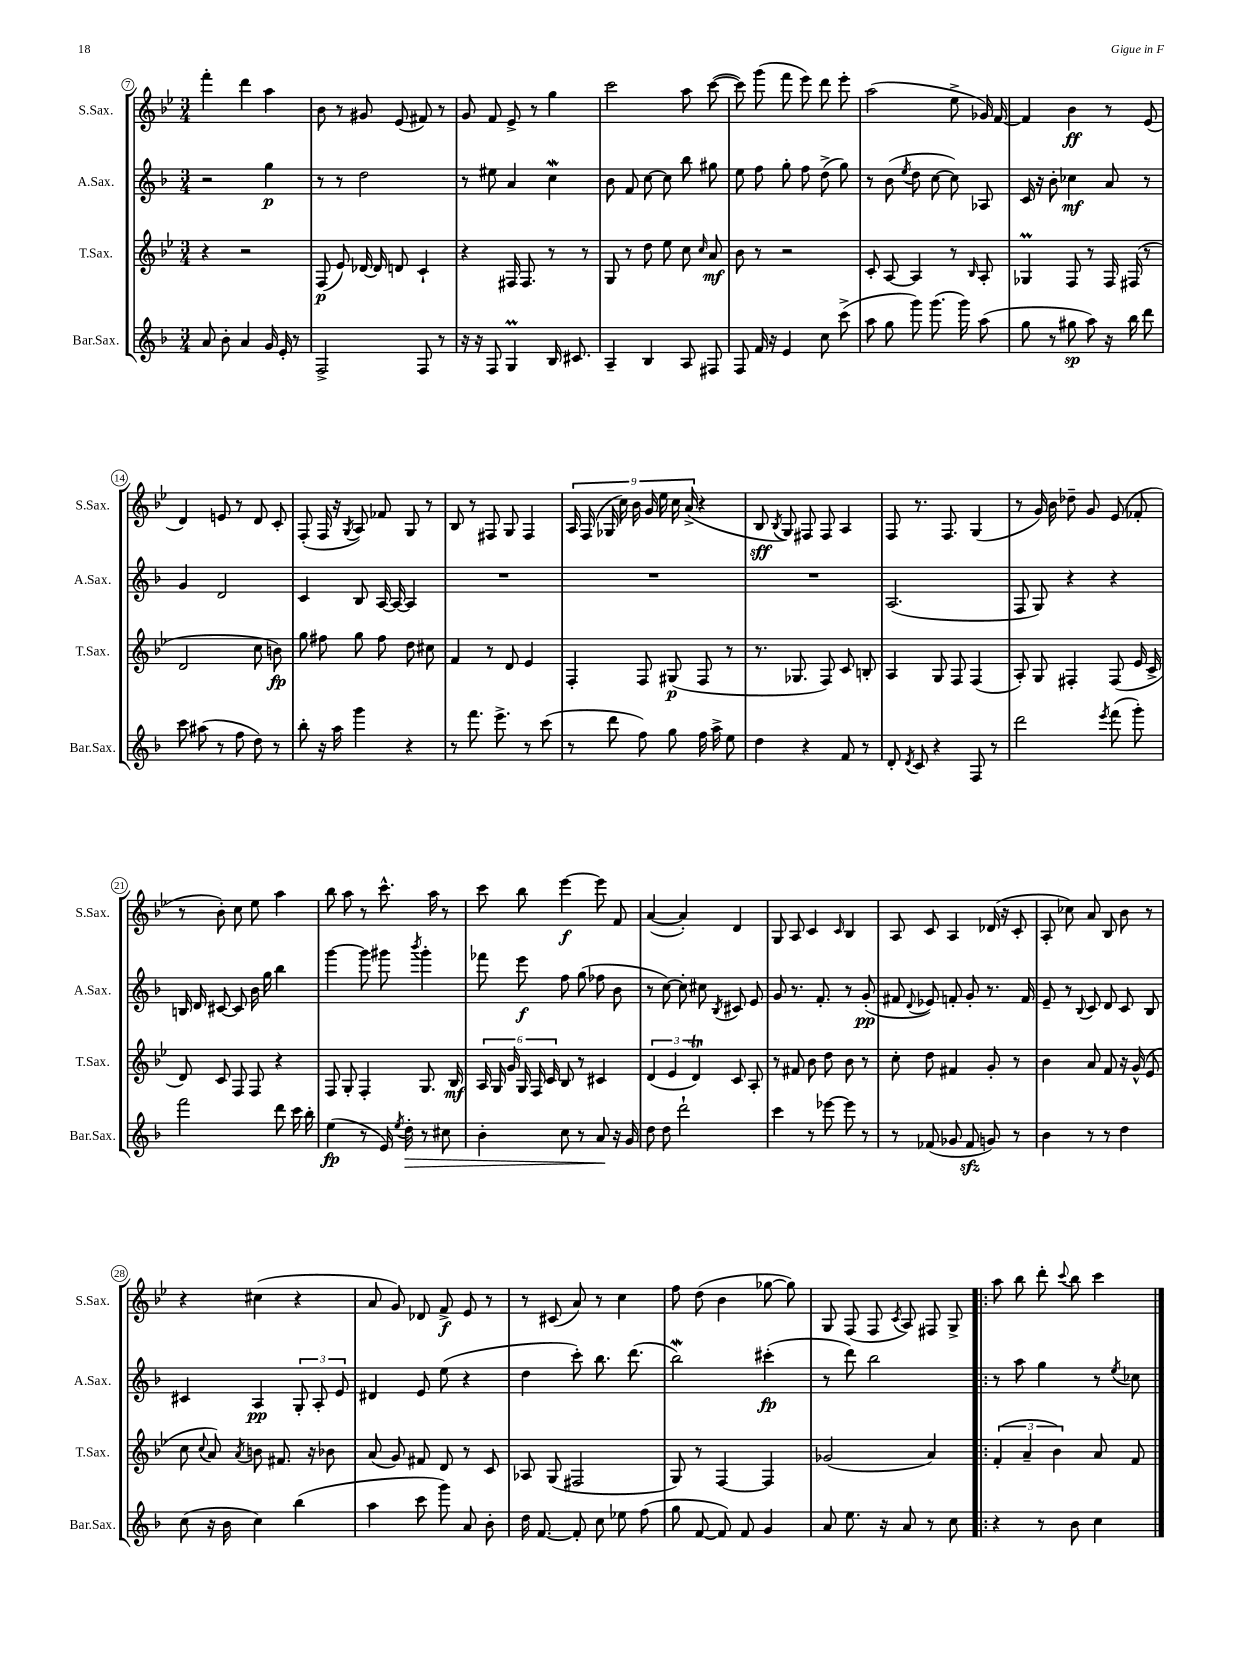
<<
\new StaffGroup <<
\new Staff = "s0" \with { instrumentName = "S.Sax." shortInstrumentName = "S.Sax." } {
    \clef treble \key bes \major \numericTimeSignature \time 3/4
    \autoBeamOff f'''4-. d'''4 a''4 |
    bes'8 r8 gis'8 ees'8( fis'8) r8 |
    g'8 f'8 ees'8-> r8 g''4 |
    c'''2 a''8 c'''8~( |
    c'''8) g'''8( f'''8 ees'''8) d'''8 ees'''8-. |
    a''2( ees''8-> ges'16) f'16~ |
    f'4 bes'4\ff r8 ees'8( |
    d'4) e'8 r8 d'8 c'8-. |
    f8-.( f16 r16 \acciaccatura { g8 } a8) fes'8 g8 r8 |
    bes8 r8 fis8 g8 fis4 |
    \tuplet 9/8 { a16 f16( ges16 c''16) bes'16 g'16 ees''16 c''16 a'16->( } r4 |
    bes8\sff \acciaccatura { bes8 } g8) fis8 fis8 a4 |
    f8 r8. f8. g4( |
    r8 g'16) bes'16 des''8-- g'8 ees'8( fes'8-. |
    r8 bes'8-.) c''8 ees''8 a''4 |
    bes''8 a''8 r8 c'''8.-^ a''16 r8 |
    c'''8 bes''8 ees'''4~\f ees'''8 f'8 |
    a'4~( a'4-.) d'4 |
    g8 a8 c'4 \grace { c'16 } bes4 |
    a8 c'8 a4 des'16( r16 c'8-. |
    a8-. ces''8) a'8 bes8 bes'8 r8 |
    r4 cis''4( r4 |
    a'8 g'8) des'8 f'8->\f ees'8 r8 |
    r8 cis'8( a'8) r8 c''4 |
    f''8 d''8( bes'4 ges''8~ ges''8) |
    g8 f8( f8 \acciaccatura { c'8 } a8) fis8 g8-> |
    \bar ".|:" a''8 bes''8 d'''8-. \appoggiatura { c'''8 } bes''8 c'''4 \bar "|." |
}
\new Staff = "s1" \with { instrumentName = "A.Sax." shortInstrumentName = "A.Sax." } {
    \clef treble \key f \major \numericTimeSignature \time 3/4
    \autoBeamOff r2 g''4\p |
    r8 r8 d''2 |
    r8 eis''8 a'4 c''4\mordent |
    bes'8 f'8 c''8~ c''8 bes''8 gis''8 |
    e''8 f''8 g''8-. f''8 d''8->( g''8) |
    r8 bes'8( \acciaccatura { e''8 } d''8 c''8~ c''8) aes8 |
    c'16 r16 bes'8-. ces''4\mf a'8 r8 |
    g'4 d'2 |
    c'4 bes8 a16~ a16~ a4 |
    R2. |
    R2. |
    R2. |
    a2.( |
    f8 g8) r4 r4 |
    b16 d'16 cis'8~ cis'8 bes'16 g''16 bes''4 |
    g'''4~ g'''8 gis'''8 \acciaccatura { bes'''8 } gis'''4-. |
    fes'''8 e'''8\f f''8 g''8( fes''8 bes'8 |
    r8 c''8~) c''8-. cis''8 \acciaccatura { bes8 } cis'8 e'8 |
    g'8 r8. f'8.-. r8 g'8-.\pp( |
    fis'8 \appoggiatura { d'8 } ees'8) f'8-. g'8-. r8. f'16 |
    e'8-- r8 \appoggiatura { bes8 } c'8 d'8 c'8 bes8 |
    cis'4 a4\pp \tuplet 3/2 { g8-. a8-. e'8 } |
    dis'4 e'8 e''8( r4 |
    d''4 c'''8-.) bes''8. d'''8.( |
    bes''2\mordent) cis'''4-.\fp( |
    r8 d'''8) bes''2 |
    \bar ".|:" r8 a''8 g''4 r8 \acciaccatura { e''8 } ces''8 \bar "|." |
}
\new Staff = "s2" \with { instrumentName = "T.Sax." shortInstrumentName = "T.Sax." } {
    \clef treble \key bes \major \numericTimeSignature \time 3/4
    \autoBeamOff r4 r2 |
    f8\p( ees'8) des'16~ des'16 d'8 c'4-! |
    r4 fis16 fis8. r8 r8 |
    g8 r8 d''8 ees''8 c''8 \grace { c''16 } a'8\mf |
    bes'8 r8 r2 |
    c'8-. a8~ a4 r8 \grace { bes16 } a8-. |
    ges4\prall f8 r8 f16 fis16( r8 |
    d'2 c''8 b'8\fp) |
    g''8 fis''8 g''8 fis''8 d''8 cis''8 |
    f'4 r8 d'8 ees'4 |
    f4-. f8 gis8\p( f8 r8 |
    r8. ges8. f8) c'8 b8-. |
    a4 g8 f8 f4( |
    a8-.) g8 fis4-. fis8( ees'16 c'16-> |
    d'8) c'8 f8 f8 r4 |
    f8 g8-. f4-. g8. bes16\mf |
    \tuplet 6/4 { a16 g16 g'16 g16 f16 c'16 } bes8 r8 cis'4 |
    \tuplet 3/2 { d'4( ees'4 d'4\trill) } c'8 a8-. |
    r8 fis'8 bes'8 d''8 bes'8 r8 |
    c''8-. d''8 fis'4 g'8-. r8 |
    bes'4 a'8 f'8 r16 g'16-^( ees'8 |
    c''8 \appoggiatura { c''8 } a'8) \acciaccatura { a'8 } b'8 fis'8. r16 bes'8 |
    a'8( g'8) fis'8 d'8 r8 c'8 |
    aes8 g8( fis2 |
    g8) r8 f4~ f4 |
    ges'2( a'4) |
    \bar ".|:" \tuplet 3/2 { f'4-.( a'4-- bes'4) } a'8 f'8 \bar "|." |
}
\new Staff = "s3" \with { instrumentName = "Bar.Sax." shortInstrumentName = "Bar.Sax." } {
    \clef treble \key f \major \numericTimeSignature \time 3/4
    \autoBeamOff a'8 bes'8-. a'4 g'16 e'16-. r8 |
    f2-> f8 r8 |
    r16 r16 f8 g4\prall bes16 cis'8. |
    a4-- bes4 a8 fis8 |
    f8 f'16 r16 e'4 c''8 c'''8->( |
    a''8 g''8 g'''8) g'''8.( g'''16) a''8( |
    g''8 r8 gis''8\sp a''8) r16 bes''16 d'''8 |
    c'''8 ais''8( r8 f''8 d''8) r8 |
    bes''8-. r16 a''16 g'''4 r4 |
    r8 f'''8. e'''8.-> r8 c'''8( |
    r8 d'''8 f''8) g''8 f''16 a''16-> e''8 |
    d''4 r4 f'8 r8 |
    d'8-. \acciaccatura { d'8 } c'8 r4 f8 r8 |
    d'''2 \acciaccatura { e'''8 } f'''8( g'''8-.) |
    f'''2 d'''8 c'''16 bes''16-. |
    e''4\fp( r8 e'16) \acciaccatura { e''8 } d''16-.\> r8 cis''8 |
    bes'4-. c''8 r8 a'8\! r16 g'16 |
    d''8 d''8 d'''2-! |
    c'''4 r8 ees'''8~ ees'''8 r8 |
    r8 fes'8( ges'8 fes'8\sfz g'8) r8 |
    bes'4 r8 r8 d''4 |
    c''8( r16 bes'16 c''4) bes''4( |
    a''4 c'''8 g'''8) a'8 bes'8-. |
    d''16 f'8.~ f'8-. c''8 ees''8 f''8( |
    g''8 f'8~ f'8) f'8 g'4 |
    a'8 e''8. r16 a'8 r8 c''8 |
    \bar ".|:" r4 r8 bes'8 c''4 \bar "|." |
}
>>
>>
\layout { \context { \Score currentBarNumber = #7 \override BarNumber.stencil = #(make-stencil-circler 0.1 0.3 ly:text-interface::print) } }
